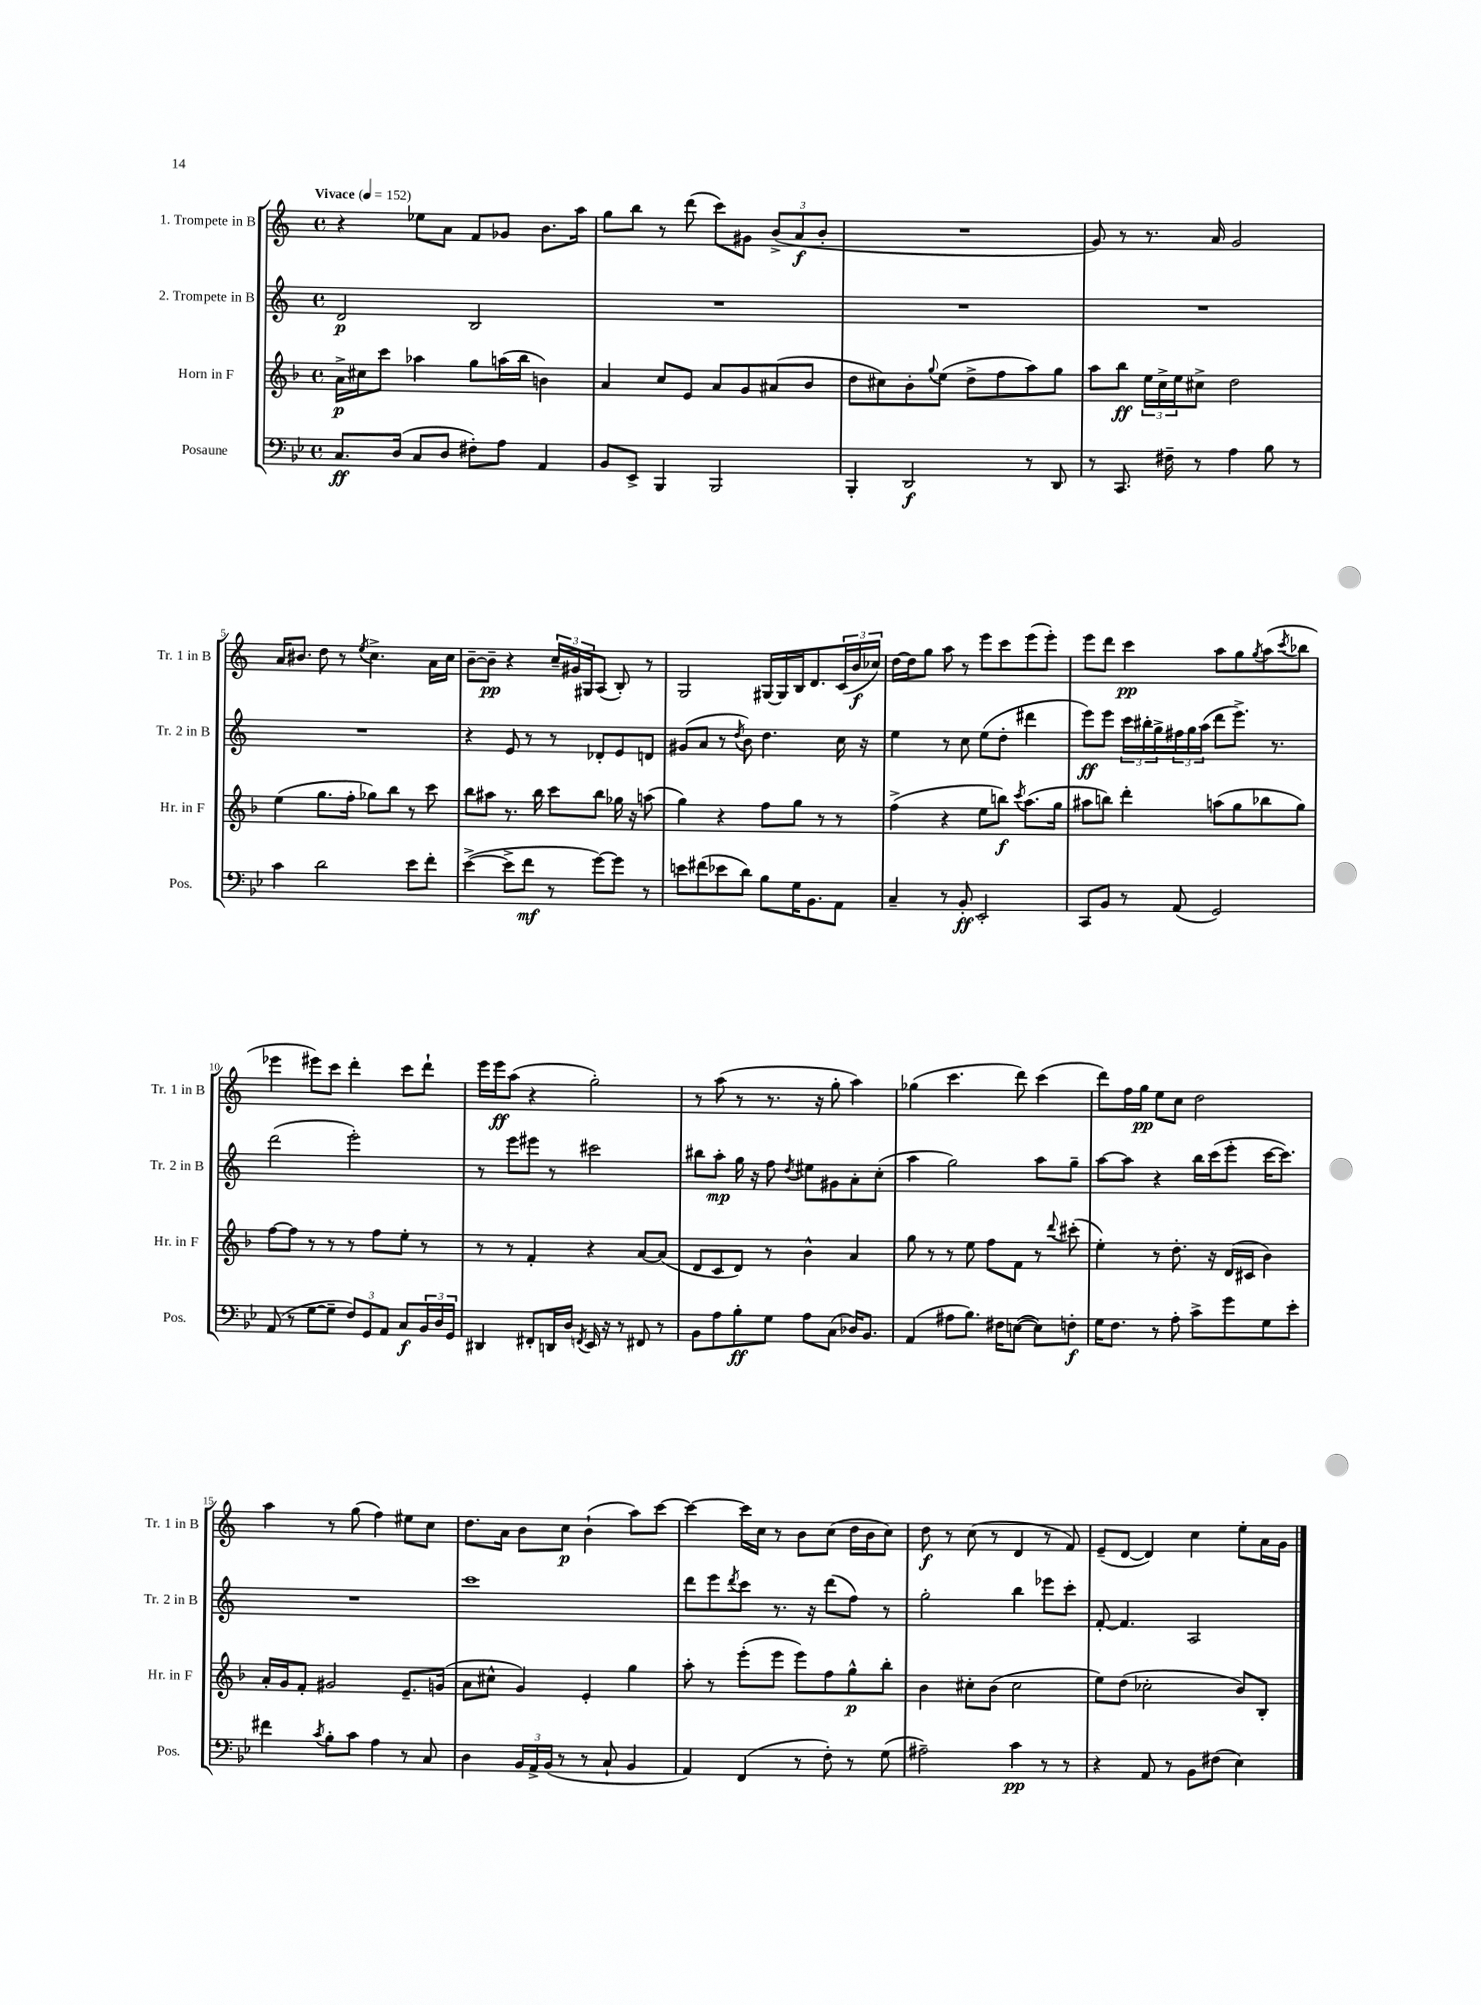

**kern	**kern	**kern	**kern
*staff4	*staff3	*staff2	*staff1
*clefF4	*clefG2	*clefG2	*clefG2
*k[b-e-]	*k[b-]	*k[]	*k[]
*M4/4	*M4/4	*M4/4	*M4/4
*met(c)	*met(c)	*met(c)	*met(c)
*MM152	*MM152	*MM152	*MM152
8.C/L	16a^\LL	2d/	4r
.	16cc#\J	.	.
.	8ccc\J	.	.
(16D/Jk	.	.	.
8C/L	4aa-\	.	8ee-\L
8D/J	.	.	8a\J
8F#'\L)	8gg\L	2B/	8f/L
8A\J	(16aa\L	.	8g-/J
.	16bb-\JJ	.	.
4AA/	4b\)	.	8.b\L
.	.	.	16aa\Jk
=	=	=	=
8BB-/L	4a/	1r	8gg\L
8EE-^/J	.	.	8bb\J
4BBB-/	8cc/L	.	8r
.	8e/J	.	(8ddd\
2BBB-/	8a/L	.	8ccc\L)
.	8g/	.	8g#\J
.	(8a#/	.	(12b^/L
.	.	.	12a/
.	8b-/J	.	.
.	.	.	12b'/J
=	=	=	=
4BBB-'/	8dd\L	1r	1r
.	8cc#\)	.	.
2DD/	8b-'\	.	.
.	8qqgg/	.	.
.	(8ee\J	.	.
.	8dd^\L	.	.
.	8ff\	.	.
8r	8aa\)	.	.
8DD/	8gg\J	.	.
=	=	=	=
8r	8aa\L	1r	8g/)
8.CC/	8bb-\J	.	8r
.	24ee\LL	.	8.r
.	24cc^\	.	.
16F#~\	.	.	.
.	24ee\J	.	.
8r	8cc#^\J	.	.
.	.	.	16a/
4A\	2dd\	.	2g/
8B-\	.	.	.
8r	.	.	.
=	=	=	=
4c\	(4ee\	1r	16a/LK
.	.	.	8.b#/J
2d\	8.gg\L	.	8dd\
.	.	.	8r
.	16ff'\Jk	.	.
.	.	.	8qee/
.	8gg-\L)	.	4.cc^\
.	8bb-\J	.	.
8e-\L	8r	.	.
8f'\J	8ccc\	.	16a\LL
.	.	.	16cc\JJ
=	=	=	=
([4e-^\	8bb-\L	4r	[8b~\L
.	8aa#\J	.	8b~\]J
8e-^\]L	8.r	8e/	4r
8f\J	.	8r	.
.	16bb-\	.	.
8r	8ccc\L	8r	24cc~/LL
.	.	.	24g#/
.	.	.	24G#/J
[8g\L)	8bb-\J	8d-'/L	(8A/J
8g\]J	16gg-\	8e/	8B'/)
.	16r	.	.
8r	(8aa\	8d/J	8r
=	=	=	=
8e\L	4gg\)	(8g#/L	2G/
(8f#\	.	8a/J	.
8e-\	4r	8r	.
.	.	8qdd/	.
8d\J)	.	8b\)	.
8B-\L	8ff\L	4.dd\	[16G#/LL
.	.	.	16G#/]
16G\K	8gg\J	.	16B/J
8.BB-\	.	.	8.d/
.	8r	.	.
8AA\J	8r	16cc\	(24c/L
.	.	.	24b/
.	.	16r	.
.	.	.	24cc-/JJ)
=	=	=	=
4C~/	(4ff^\	4ee\	[16dd\LL
.	.	.	16dd\]J
.	.	.	8gg\J
8r	4r	8r	8aa\
8BB-'/	.	8cc\	8r
2EE-'/	8ee\L	(8ee\L	8eee\L
.	8bb\J)	8dd'\J	8ccc\
.	8qccc/	.	.
.	(8.aa\L	4ddd#\	(8eee\
.	.	.	8eee'\J)
.	16gg\Jk	.	.
=	=	=	=
8CC/L	8aa#\L	8eee\L)	8eee\L
8BB-/J	8bb\J)	8eee\J	8ddd\J
8r	4ddd'\	24ccc\LL	4ccc\
.	.	24bb#'\	.
.	.	24gg^\	.
(8AA/	.	24ff#\	.
.	.	24gg\	.
.	.	(24aa\JJ	.
2GG/)	(8aa\L	8ddd\L	8aa\L
.	8gg\	8.eee^\J)	8gg\
.	.	.	8qgg/
.	8bb-\	.	(8aa\
.	.	8.r	.
.	.	.	8qccc/
.	8gg\J)	.	8bb-\J
=	=	=	=
(8AA/	[8ff\L	(2ddd\	4eee-\
8r	8ff\]J	.	.
[8G\L	8r	.	8eee#\L)
8G~\]J	8r	.	8ccc\J
12F/L)	8r	2eee'\)	4ddd'\
12GG/	.	.	.
.	8ff\L	.	.
12AA/J	.	.	.
8C/L	8ee'\J	.	8ccc\L
24BB-/L	8r	.	8ddd`\J
24D/	.	.	.
24GG/JJ	.	.	.
=	=	=	=
4DD#/	8r	8r	16eee\LL
.	.	.	16eee\J
.	8r	8eee\L	(8aa\J
8FF#'/L	4f'/	8eee#\J	4r
16DD/L	.	8r	.
16D/JJ	.	.	.
8qFF/	.	.	.
16EE-/	4r	2ccc#\	2gg'\)
16r	.	.	.
8r	.	.	.
8FF#/	[8a/L	.	.
8r	(8a/]J	.	.
=	=	=	=
8BB-\L	8d/L	8bb#\L	8r
8A\	8c/	8aa'\J	(8aa\
8B-'\	8d/J)	16gg\	8r
.	.	16r	.
8G\J	8r	8ff\	8.r
.	.	8qdd/	.
8A\L	4b-^^\	8ee#\L	.
.	.	.	16r
(8C\J	.	8g#\	8gg'\
16D-/LK)	4a/	8a'\	4aa\)
8.BB-/J	.	.	.
.	.	(8cc'\J	.
=	=	=	=
(4AA/	8gg\	4aa\	(4gg-\
.	8r	.	.
8A#\L	8r	2gg\)	4.ccc\
8.B-\J)	8ee\	.	.
.	8ff\L	.	.
16F#\LK	.	.	.
([8E\J	8f\J	.	8ddd\)
8E\]L)	8r	8aa\L	(4ccc\
.	8qqddd/	.	.
8F'\J	(8ccc#'\	8gg~\J	.
=	=	=	=
16G\LK	4ee'\)	[8aa\L	8ddd\L)
8.F\J	.	.	.
.	.	8aa\]J	16ff\L
.	.	.	16gg\JJ
8r	8r	4r	8ee\L
8A'\	8.dd'\	.	8cc\J
8c^\L	.	16bb\LL	2dd\
.	16r	(16ccc\J	.
8g\	(16d/LL	8eee'\J	.
.	16c#/JJ	.	.
8G\	4b-\)	[16ccc\LK	.
.	.	8.ccc\]J)	.
8e-'\J	.	.	.
=	=	=	=
4f#\	16a'/LL	1r	4aa\
.	16g/J	.	.
.	8f'/J	.	.
8qc/	.	.	.
8B-'\L	2g#/	.	8r
8c\J	.	.	(8gg\
4A\	.	.	4ff\)
8r	8.e~/L	.	8ee#\L
8C/	.	.	8cc\J
.	(16g/Jk	.	.
=	=	=	=
4D\	8a\L	1ccc	8.dd\L
.	8cc#^^\J	.	.
.	.	.	16a\Jk
24BB-/LL	4g/)	.	8b\L
24AA^/	.	.	.
(24BB-/JJ	.	.	.
8r	.	.	8cc\J
8r	4e'/	.	(4b`\
8C`/	.	.	.
4BB-/	4gg\	.	8aa\L)
.	.	.	[8ccc\J
=	=	=	=
4AA/)	8aa'\	8ddd\L	4ccc\_
.	8r	8eee\	.
.	.	8qddd/	.
(4FF/	(8eee'\L	8ccc\J	16ccc\]LL
.	.	.	16cc\JJ
.	8eee\J	8.r	8r
8r	8eee\L)	.	8b\L
.	.	16r	.
8F'\)	8ff\	(8ddd\L	(8cc\J
8r	8gg^^\	8ff\J)	16dd\LL
.	.	.	16b\J
(8G\	8bb-'\J	8r	8cc\J)
=	=	=	=
2A#~\)	4b-\	2gg'\	8dd\
.	.	.	8r
.	8cc#'\L	.	(8cc\
.	(8b-\J	.	8r
4c\	2cc#\	4bb\	4d/
8r	.	8eee-\L	8r
8r	.	8ccc'\J	8f/)
=	=	=	=
4r	8ee\L)	[8f'/	(8e~/L
.	(8dd\J	4.f/]	[8d/J
8AA/	2cc-'\	.	4d/])
8r	.	.	.
8BB-\L	.	2A/	4cc\
(8F#\J	.	.	.
4E-\)	8b-/L)	.	8ee'\L
.	8B-'/J	.	16a\L
.	.	.	16g\JJ
==	==	==	==
*-	*-	*-	*-
